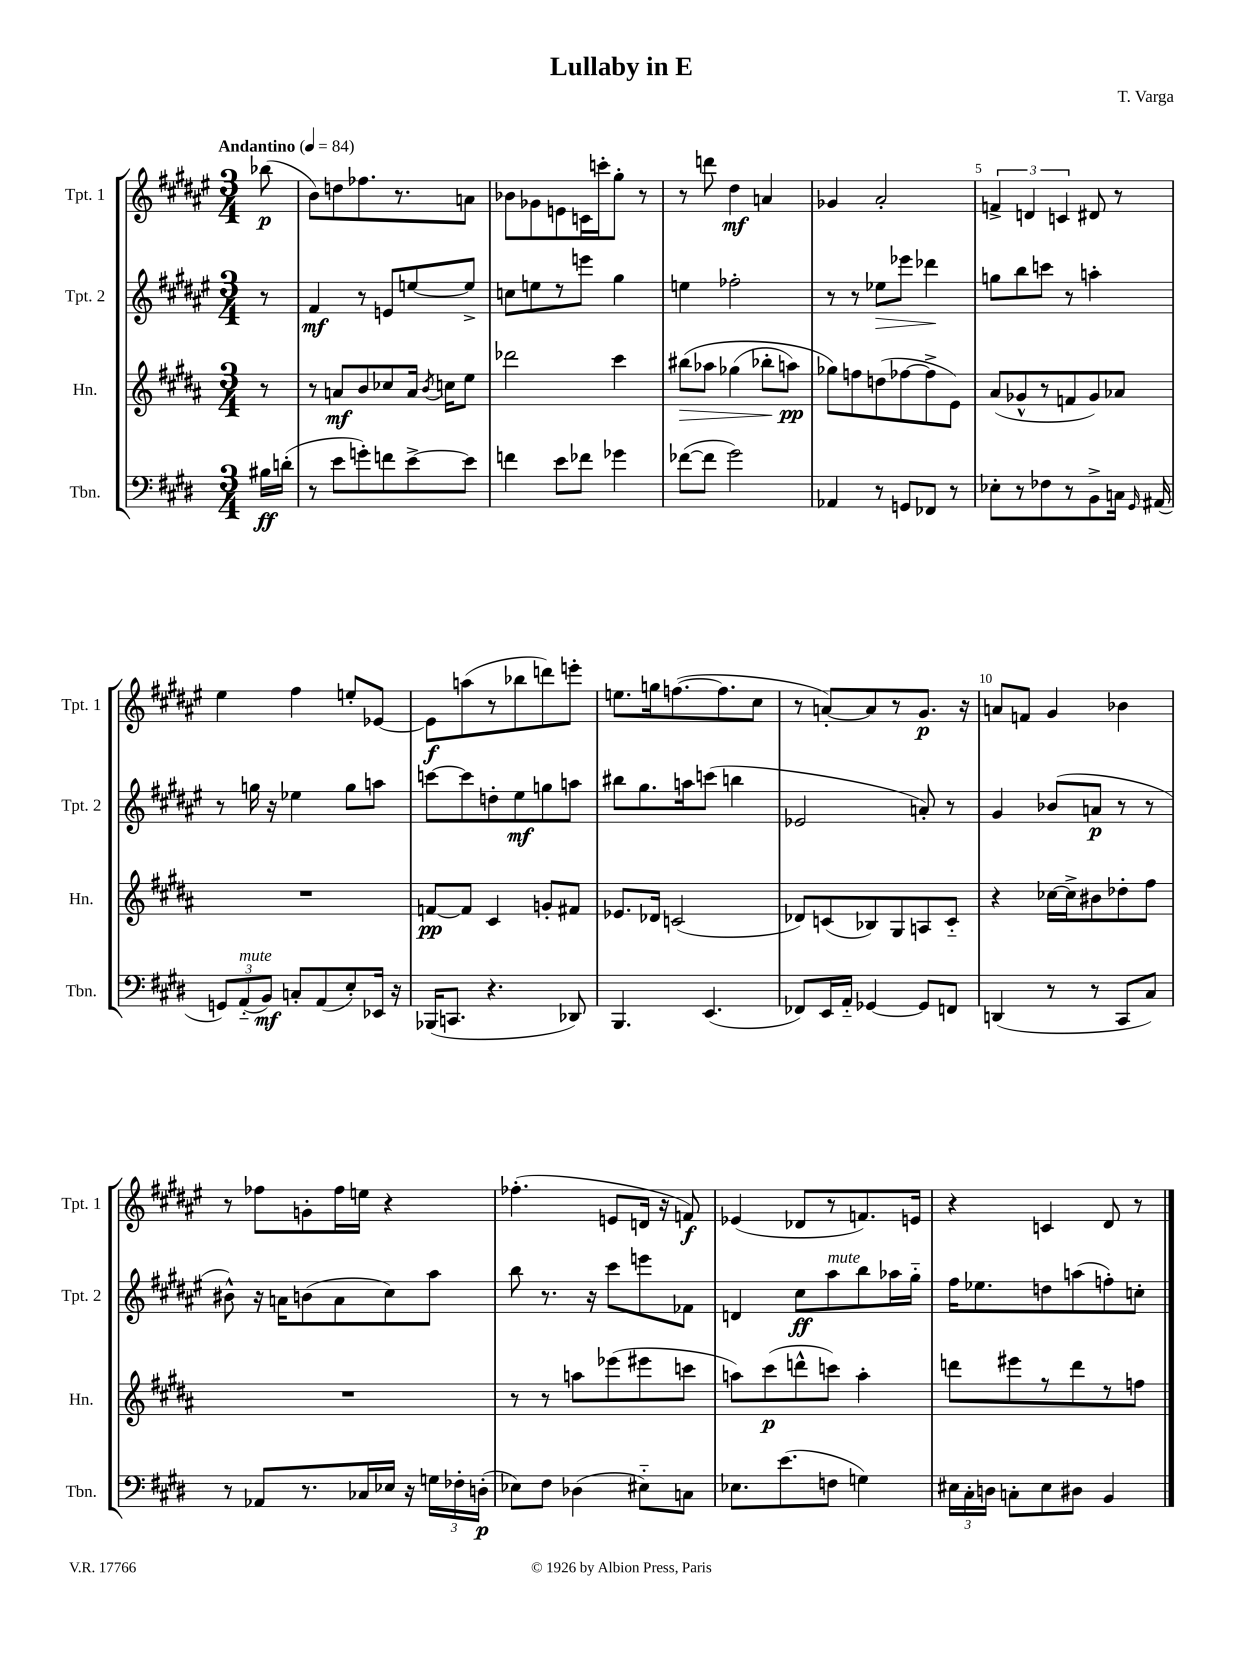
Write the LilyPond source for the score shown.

\header { title = "Lullaby in E" composer = "T. Varga" }
<<
\new StaffGroup <<
\new Staff = "s0" \with { instrumentName = "Tpt. 1" shortInstrumentName = "Tpt. 1" } {
    \clef treble \key fis \major \numericTimeSignature \time 3/4 \partial 8 \tempo "Andantino" 4 = 84
    \autoBeamOff bes''8\p( |
    b'8[) d''8 fes''8. r8. a'8] |
    bes'8[ ges'8 e'8 c'16 c'''16-. gis''8]-. r8 |
    r8 d'''8 dis''4\mf a'4 |
    ges'4 ais'2-. |
    \tuplet 3/2 { f'4-> d'4 c'4 } dis'8 r8 |
    eis''4 fis''4 e''8[-. ees'8]~ |
    ees'8[\f a''8( r8 bes''8 d'''8) e'''8]-. |
    e''8.[ g''16 f''8.~( f''8. cis''8] |
    r8 a'8[~-.) a'8 r8 gis'8.]\p r16 |
    a'8[ f'8] gis'4 bes'4 |
    r8 fes''8[ g'8-. fes''16 e''16] r4 |
    fes''4.-.( e'8[ d'16] r16 f'8\f) |
    ees'4( des'8[ r8 f'8.) e'16] |
    r4 c'4 dis'8 r8 \bar "|." |
}
\new Staff = "s1" \with { instrumentName = "Tpt. 2" shortInstrumentName = "Tpt. 2" } {
    \clef treble \key fis \major \numericTimeSignature \time 3/4 \partial 8
    \autoBeamOff r8 |
    fis'4\mf r8 e'8[ e''8~ e''8]-> |
    c''8[ e''8 r8 e'''8] gis''4 |
    e''4 fes''2-. |
    r8 r8 ees''8[\> ees'''8] des'''4\! |
    g''8[ b''8 c'''8] r8 a''4-. |
    r8 g''16 r16 ees''4 g''8[ a''8] |
    c'''8[~ c'''8 d''8-. eis''8\mf g''8 a''8] |
    bis''8[ gis''8. a''16 c'''8]( b''4 |
    ees'2 a'8-.) r8 |
    gis'4 bes'8[( a'8]\p r8 r8 |
    bis'8-^) r16 a'16[ b'8( a'8 cis''8) ais''8] |
    b''8 r8. r16 cis'''8[ e'''8 fes'8] |
    d'4 cis''8[\ff ais''8^\markup { \italic "mute" } b''8 aes''16 gis''16]-_ |
    fis''16[ ees''8. d''8 a''8( f''8-.) c''8]-. \bar "|." |
}
\new Staff = "s2" \with { instrumentName = "Hn." shortInstrumentName = "Hn." } {
    \clef treble \key b \major \numericTimeSignature \time 3/4 \partial 8
    \autoBeamOff r8 |
    r8 a'8[\mf b'8 ces''8 a'16] \acciaccatura { b'8 } c''16[ e''8] |
    des'''2 cis'''4 |
    bis''8[\>\( aes''8] ges''4( bes''8[-.\! a''8]\pp) |
    ges''8[\) f''8 d''8( fes''8~ fes''8-> e'8]) |
    ais'8[( ges'8-^ r8 f'8 ges'8) aes'8] |
    R2. |
    f'8[~\pp f'8] cis'4 g'8[-. fis'8] |
    ees'8.[ des'16] c'2( |
    des'8[) c'8( bes8) gis8 a8 c'8]-_ |
    r4 ces''16[~ ces''16-> bis'8 des''8-. fis''8] |
    R2. |
    r8 r8 a''8[ ees'''8( eis'''8 c'''8] |
    a''8[) cis'''8\p( d'''8-^ c'''8]) a''4-. |
    d'''8[ eis'''8 r8 d'''8 r8 f''8] \bar "|." |
}
\new Staff = "s3" \with { instrumentName = "Tbn." shortInstrumentName = "Tbn." } {
    \clef bass \key e \major \numericTimeSignature \time 3/4 \partial 8
    \autoBeamOff bis16[\ff d'16]-.( |
    r8 e'8[ g'8-.) f'8 e'8~-> e'8] |
    f'4 e'8[ fes'8] ges'4 |
    fes'8[~( fes'8] gis'2) |
    aes,4 r8 g,8[ fes,8] r8 |
    ees8[-. r8 fes8 r8 b,8-> c16] \grace { gis,16 } ais,16( |
    \tuplet 3/2 { g,8[) a,8-_^\markup { \italic "mute" }( b,8]\mf) } c8[-. a,8( e8-.) ees,16] r16 |
    bes,,16[( c,8.] r4. des,8) |
    b,,4. e,4.( |
    fes,8[) e,16 a,16]-_ ges,4~ ges,8[ f,8] |
    d,4( r8 r8 cis,8[ cis8]) |
    r8 aes,8[ r8. ces16 ees16] r16 \tuplet 3/2 { g16[ fes16-. d16]-.\p( } |
    ees8[) fis8] des4( eis8[-_) c8] |
    ees8.[ e'8.( f8] g4) |
    \tuplet 3/2 { eis16[ cis16-. d16] } c8[-. eis8 dis8] b,4 \bar "|." |
}
>>
>>
\layout { \context { \Score \override BarNumber.break-visibility = ##(#f #t #t) barNumberVisibility = #(every-nth-bar-number-visible 5) } }
